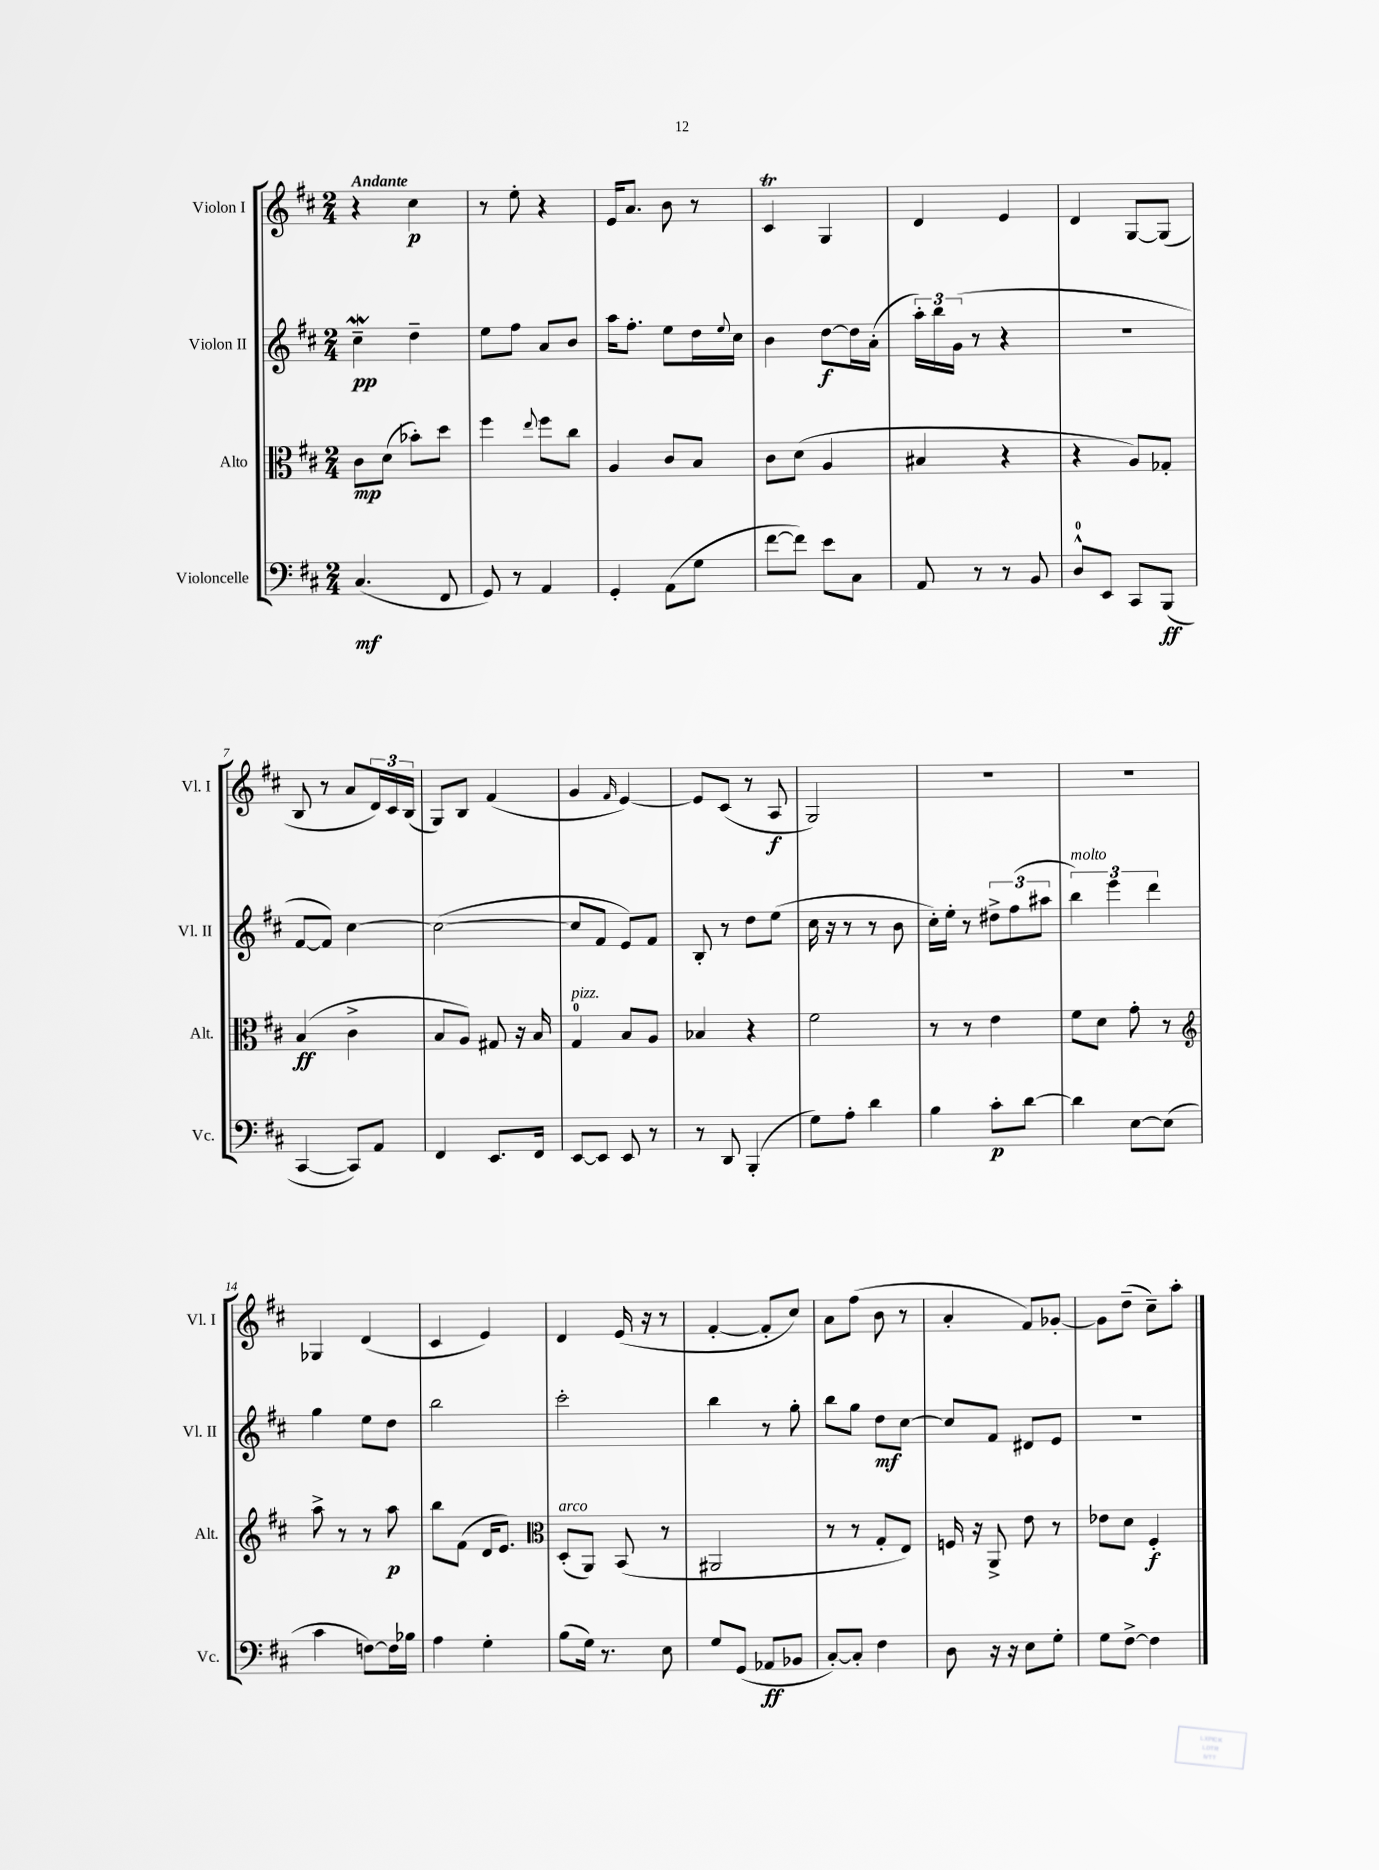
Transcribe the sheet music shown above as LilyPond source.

<<
\new StaffGroup <<
\new Staff = "s0" \with { instrumentName = "Violon I" shortInstrumentName = "Vl. I" } {
    \clef treble \key d \major \numericTimeSignature \time 2/4 \tempo "Andante"
    r4 cis''4\p |
    r8 e''8-. r4 |
    e'16 a'8. b'8 r8 |
    cis'4\trill g4 |
    d'4 e'4 |
    d'4 g8~ g8( |
    b8 r8 a'8 \tuplet 3/2 { d'16) cis'16 b16( } |
    g8) b8 fis'4( |
    g'4 \grace { fis'16 } e'4~) |
    e'8 cis'8( r8 a8\f |
    g2) |
    r2 |
    r2 |
    ges4 d'4( |
    cis'4 e'4) |
    d'4 e'16( r16 r8 |
    fis'4~-. fis'8-. cis''8) |
    a'8 fis''8( b'8 r8 |
    a'4-. fis'8) ges'8~-. |
    ges'8 d''8--( cis''8--) a''8-. \bar "|." |
}
\new Staff = "s1" \with { instrumentName = "Violon II" shortInstrumentName = "Vl. II" } {
    \clef treble \key d \major \numericTimeSignature \time 2/4
    cis''4--\mordent\pp d''4-- |
    e''8 fis''8 a'8 b'8 |
    a''16 fis''8.-. e''8 d''16 \appoggiatura { e''8 } cis''16 |
    b'4 d''8~\f d''16 a'16-.( |
    \tuplet 3/2 { a''16-.) b''16 g'16( } r8 r4 |
    r2 |
    fis'8~ fis'8) cis''4~ |
    cis''2~( |
    cis''8 fis'8 e'8) fis'8 |
    b8-. r8 d''8 e''8( |
    cis''16 r16 r8 r8 b'8 |
    cis''16-.) e''16-. r8 \tuplet 3/2 { dis''8-> fis''8( ais''8 } |
    \tuplet 3/2 { b''4^\markup { \italic "molto" }) e'''4 d'''4 } |
    g''4 e''8 d''8 |
    b''2 |
    cis'''2-. |
    b''4 r8 g''8-. |
    b''8 g''8 d''8\mf cis''8~ |
    cis''8 fis'8 dis'8 e'8 |
    R2 \bar "|." |
}
\new Staff = "s2" \with { instrumentName = "Alto" shortInstrumentName = "Alt." } {
    \clef alto \key d \major \numericTimeSignature \time 2/4
    cis'8\mp d'8( bes'8-.) d''8 |
    fis''4 \appoggiatura { e''8 } fis''8 cis''8 |
    a4 cis'8 b8 |
    cis'8 d'8( a4 |
    bis4 r4 |
    r4 a8) ges8-. |
    b4\ff( cis'4-> |
    b8 a8) gis8 r16 b16 |
    g4-0^\markup { \italic "pizz." } b8 a8 |
    bes4 r4 |
    fis'2 |
    r8 r8 e'4 |
    fis'8 d'8 g'8-. r8 |
    \clef treble a''8-> r8 r8 a''8\p |
    b''8 fis'8( d'16 e'8.) |
    \clef alto d8-.^\markup { \italic "arco" }( a,8) b,8( r8 |
    ais,2 |
    r8 r8 g8-. e8) |
    f16 r16 a,8-> e'8 r8 |
    ees'8 d'8 fis4-.\f \bar "|." |
}
\new Staff = "s3" \with { instrumentName = "Violoncelle" shortInstrumentName = "Vc." } {
    \clef bass \key d \major \numericTimeSignature \time 2/4
    cis4.\mf( fis,8 |
    g,8) r8 a,4 |
    g,4-. a,8( g8 |
    fis'8~ fis'8) e'8 cis8 |
    a,8 r8 r8 b,8 |
    d8-0-^ e,8 cis,8 b,,8\ff( |
    cis,4~ cis,8) a,8 |
    fis,4 e,8. fis,16 |
    e,8~ e,8 e,8 r8 |
    r8 d,8 b,,4-.( |
    g8) a8-. d'4 |
    b4 cis'8-.\p d'8~ |
    d'4 e8~ e8( |
    cis'4 f8~) f16 bes16 |
    a4 g4-. |
    b8( g16) r8. e8 |
    g8 g,8( aes,8\ff bes,8 |
    cis8~-.) cis8-. fis4 |
    d8 r16 r16 e8 g8-. |
    g8 fis8~-> fis4 \bar "|." |
}
>>
>>
